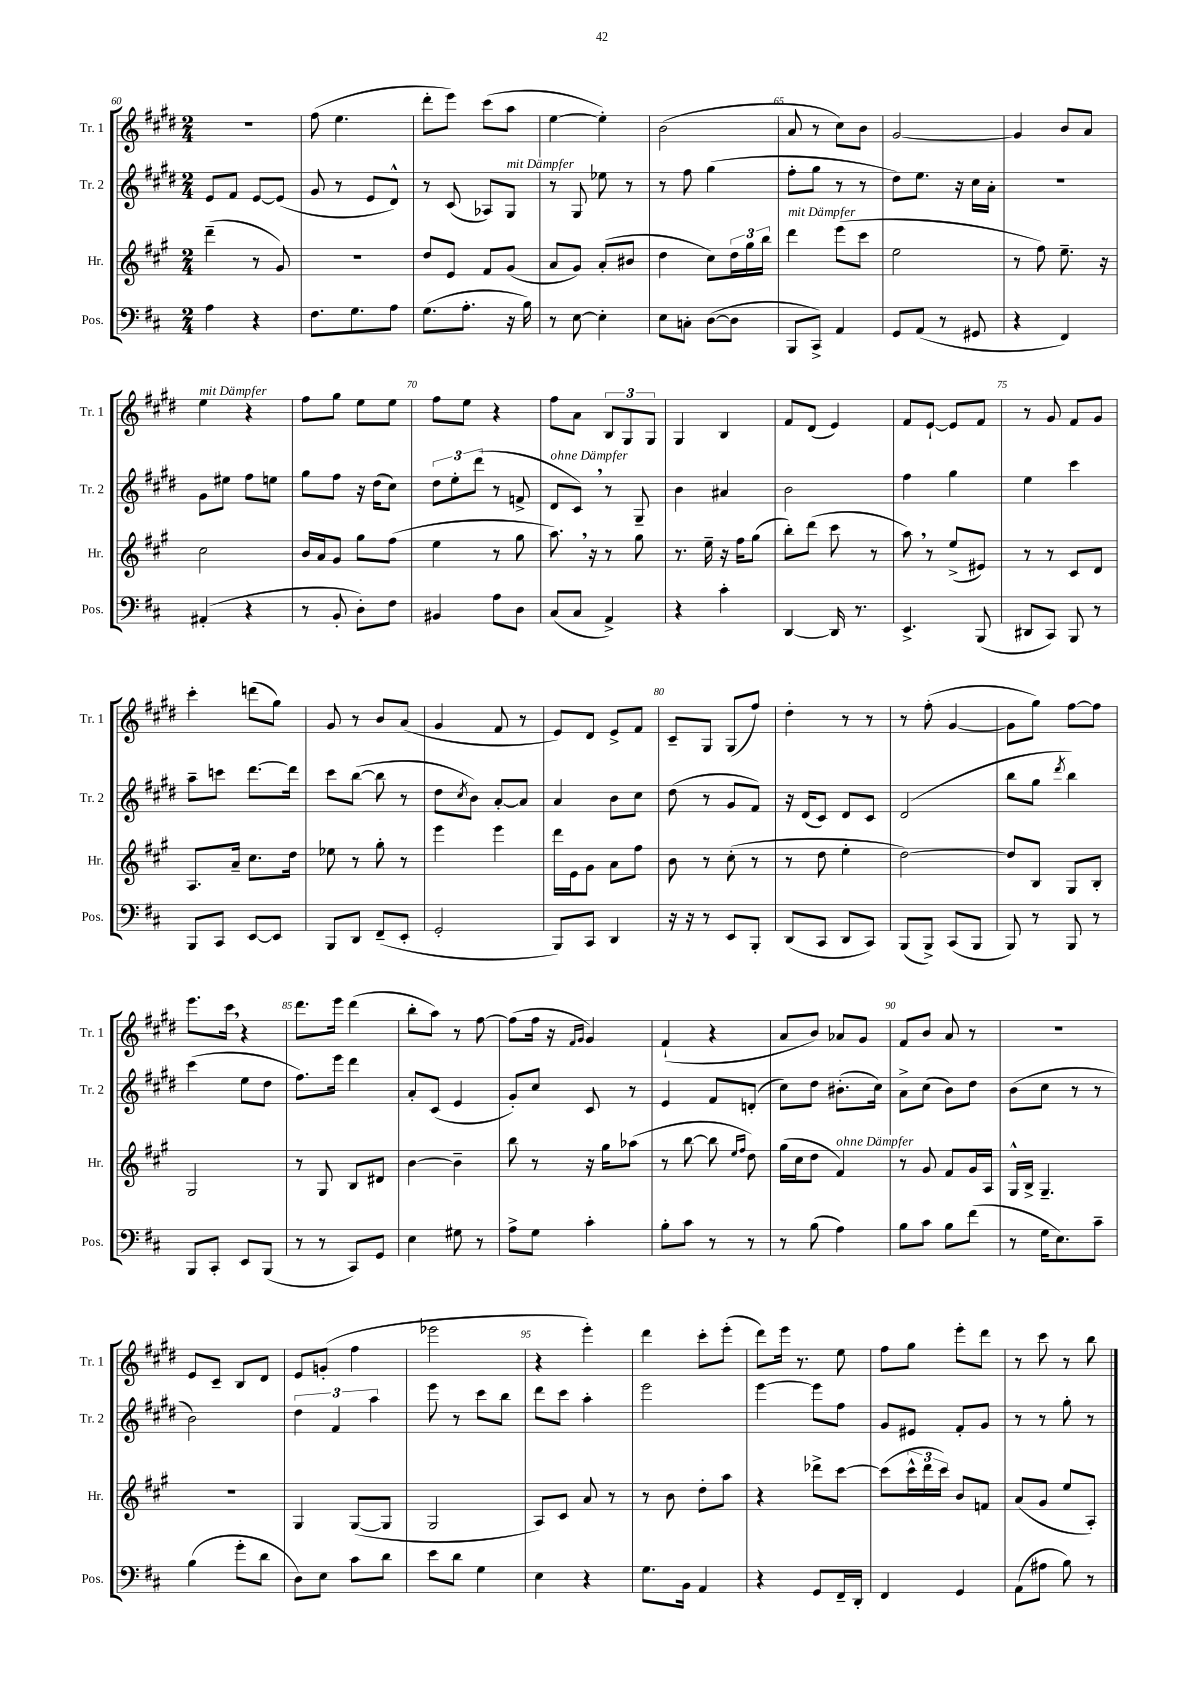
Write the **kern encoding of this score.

**kern	**kern	**kern	**kern
*part4	*part3	*part2	*part1
*staff4	*staff3	*staff2	*staff1
*I"Pos.	*I"Hr.	*I"Tr. 2	*I"Tr. 1
*I'Pos.	*I'Hr.	*I'Tr. 2	*I'Tr. 1
*clefF4	*clefG2	*clefG2	*clefG2
*k[f#c#]	*k[f#c#g#]	*k[f#c#g#d#]	*k[f#c#g#d#]
*M2/4	*M2/4	*M2/4	*M2/4
=60	=60	=60	=60
4A\	(4ddd~\	8e/L	2r
.	.	8f#/J	.
4r	8r	[8e/L	.
.	8g#/)	(8e/J]	.
=61	=61	=61	=61
8.F#\L	2r	8g#/	(8ff#\
.	.	8r	4.ee\
8.G\	.	.	.
.	.	8e/L	.
8A\J	.	8d#^^/J)	.
=62	=62	=62	=62
(8.G\L	8dd/L	8r	8ddd#'\L
.	8e/J	(8c#/	8eee\J)
8.A'\J	.	.	.
.	8f#/L	8A-X/L)	(8ccc#\L
!	!	!LO:TX:a:i:t=mit Dämpfer	!
16r	(8g#/J	8G#/J	8aa\J
16B\)	.	.	.
=63	=63	=63	=63
8r	8a/L	8r	[4ee\
[8E\	8g#/J)	8G#/	.
4E'\]	(8a'/L	8ee-X\	4ee'\])
.	8b#X/J	8r	.
=64	=64	=64	=64
8E\L	4dd\	8r	(2b\
8Cn'\J	.	8ff#\	.
([8D\L	8cc#\L)	(4gg#\	.
8D\J]	24dd\L	.	.
.	24gg#\	.	.
.	24bb\JJ	.	.
=65	=65	=65	=65
!	!LO:TX:a:i:t=mit Dämpfer	!	!
8BBB/L	4ddd\	8ff#'\L	8a/
8CC#^/J)	.	8gg#\J	8r
4AA/	(8eee\L	8r	8cc#\L)
.	8ccc#\J	8r	8b\J
=66	=66	=66	=66
8GG/L	2ee\	8dd#\L)	[2g#/
(8AA/J	.	8.ee\J	.
8r	.	.	.
.	.	16r	.
8GG#X/	.	16cc#\LL	.
.	.	16a'\JJ	.
=67	=67	=67	=67
4r	8r	2r	4g#/]
.	8ff#\)	.	.
4FF#/)	8.ee~\	.	8b/L
.	.	.	8a/J
.	16r	.	.
!!LO:LB:g=z
=68	=68	=68	=68
!	!	!	!LO:TX:a:i:t=mit Dämpfer
(4AA#X'/	2cc#\	8g#\L	4ee\
.	.	8ee#X\J	.
4r	.	8ff#\L	4r
.	.	8een\J	.
=69	=69	=69	=69
8r	16b/LL	8gg#\L	8ff#\L
.	16a/J	.	.
8BB'/	8g#/J	8ff#\J	8gg#\J
8D'\L)	8gg#\L	16r	8ee\L
.	.	(16dd#\KL	.
8F#\J	(8ff#\J	8cc#\J)	8ee\J
=70	=70	=70	=70
4BB#X/	4ee\	12dd#\L	8ff#\L
.	.	12ee'\	.
.	.	.	8ee\J
.	.	(12ddd#\J	.
8A\L	8r	8r	4r
8D\J	8gg#\	8fn^/	.
=71	=71	=71	=71
!	!	!LO:TX:a:i:t=ohne Dämpfer	!
(8C#/L	8.aa,\)	8d#/L	8ff#\L
8C#/J	.	8c#,/J)	8a\J
.	16r	.	.
4AA^/)	8r	8r	12B/L
.	.	.	12G#/
.	8gg#\	8G#~/	.
.	.	.	12G#/J
=72	=72	=72	=72
4r	8.r	4b\	4G#/
.	16ee~\	.	.
4c#'\	16r	4a#X/	4B/
.	16ff#\KL	.	.
.	(8gg#\J	.	.
=73	=73	=73	=73
[4DD/	8bb'\L)	2b\	8f#/L
.	(8ddd\J	.	(8d#/J
16DD/]	8ccc#\	.	4e/)
8.r	.	.	.
.	8r	.	.
=74	=74	=74	=74
4.EE^/	8aa,\)	4ff#\	8f#/L
.	8r	.	[8e`/J
.	(8ee^/L	4gg#\	8e/L]
(8BBB/	8e#X/J)	.	8f#/J
=75	=75	=75	=75
8DD#X/L	8r	4ee\	8r
8CC#/J)	8r	.	8g#/
8BBB/	8c#/L	4ccc#\	8f#/L
8r	8d/J	.	8g#/J
!!LO:LB:g=z
=76	=76	=76	=76
8BBB/L	8.A/L	8aa~\L	4ccc#'\
8CC#/J	.	8cccn\J	.
.	16a~/Jk	.	.
[8EE/L	8.cc#\L	[8.ddd#\L	(8dddn\L
8EE/J]	.	.	8gg#\J)
.	16dd\Jk	16ddd#\Jk]	.
=77	=77	=77	=77
8BBB/L	8ee-X\	8ccc#\L	8g#/
8DD/J	8r	([8bb\J	8r
(8FF#~/L	8gg#'\	8bb\]	8b/L
8EE'/J	8r	8r	(8a/J
=78	=78	=78	=78
2GG'/	4eee\	8dd#\L	4g#/
.	.	8qcc#/	.
.	.	8b\J)	.
.	4eee\	[8a'/L	8f#/
.	.	8a/J]	8r
=79	=79	=79	=79
8BBB/L)	16ddd\LL	4a/	8e/L)
.	16e\J	.	.
8CC#/J	8g#\J	.	8d#/J
4DD/	8a\L	8b\L	8e^/L
.	8ff#\J	8cc#\J	8f#/J
=80	=80	=80	=80
16r	8b\	(8dd#\	8c#~/L
16r	.	.	.
8r	8r	8r	8G#/J
8EE/L	(8cc#'\	8g#/L	(8G#/L
8BBB'/J	8r	8f#/J)	8ff#/J)
=81	=81	=81	=81
(8DD/L	8r	16r	4dd#'\
.	.	(16d#/KL	.
8CC#/J	8dd\	8c#/J)	.
8DD/L	4ee'\	8d#/L	8r
8CC#/J)	.	8c#/J	8r
=82	=82	=82	=82
(8BBB/L	[2dd\)	(2d#/	8r
8BBB^/J)	.	.	(8ff#'\
(8CC#/L	.	.	[4g#/
8BBB/J	.	.	.
=83	=83	=83	=83
8BBB/)	8dd/L]	8bb\L	8g#\L]
8r	8B/J	8gg#\J	8gg#\J)
.	.	8qddd#/	.
8BBB/	8G#/L	4bb\)	[8ff#\L
8r	8B'/J	.	8ff#\J]
!!LO:LB:g=z
=84	=84	=84	=84
8BBB/L	2G#/	(4ccc#\	8.eee\L
8CC#'/J	.	.	.
.	.	.	16ccc#,\Jk
8EE/L	.	8ee\L	4r
(8BBB/J	.	8dd#\J	.
=85	=85	=85	=85
8r	8r	8.ff#\L)	8.ddd#\L
8r	8G#/	.	.
.	.	16eee\Jk	16eee\Jk
8CC#/L)	8B/L	4ddd#\	(4ddd#\
8GG/J	8d#X/J	.	.
=86	=86	=86	=86
4E\	[4b\	8a'/L	8bb'\L
.	.	(8c#/J	8aa\J)
8G#X\	4b~\]	4e/	8r
8r	.	.	[8ff#\
=87	=87	=87	=87
8A^\L	8bb\	8g#'/L)	(8ff#\L]
8G\J	8r	8cc#/J	16ff#\Jk
.	.	.	16r
.	.	.	16qqf#/LL
.	.	.	16qqg#/JJ
4c#'\	16r	8c#/	4g#/)
.	16gg#\KL	.	.
.	(8aa-X\J	8r	.
=88	=88	=88	=88
8B'\L	8r	4e/	(4f#`/
8c#\J	[8bb\	.	.
8r	8bb\]	8f#/L	4r
.	16qqee/LL	.	.
.	16qqff#/JJ	.	.
8r	8dd\)	(8dn'/J	.
=89	=89	=89	=89
8r	(16gg#\LL	8cc#\L)	8a/L
.	16cc#\J	.	.
(8B\	8dd\J	8dd#\J	8b/J)
!	!LO:TX:a:i:t=ohne Dämpfer	!	!
4A\)	4f#/)	(8.b#X'\L	8a-X/L
.	.	.	8g#/J
.	.	16cc#\Jk)	.
=90	=90	=90	=90
8B\L	8r	8a^\L	8f#/L
8c#\J	8g#/	(8cc#\J	8b/J
8B\L	8f#/L	8b\L)	8a/
(8f#\J	16g#/L	8dd#\J	8r
.	16A/JJ	.	.
=91	=91	=91	=91
8r	16G#^^/LL	(8b\L	2r
.	16B^/JJ	.	.
16G\KL	4.G#~/	8cc#\J	.
8.E\)	.	.	.
.	.	8r	.
8c#~\J	.	8r	.
!!LO:LB:g=z
=92	=92	=92	=92
(4B\	2r	2b\)	8e/L
.	.	.	8c#~/J
8g'\L	.	.	8B/L
8d\J	.	.	8d#/J
=93	=93	=93	=93
8D\L)	4G#/	6dd#\	8e/L
8E\J	.	.	(8gn'/J
.	.	6f#/	.
8c#\L	([8G#/L	.	4ff#\
.	.	6aa\	.
8d\J	8G#/J]	.	.
=94	=94	=94	=94
8e\L	2G#/	8eee\	2eee-X\
8d\J	.	8r	.
4G\	.	8ccc#\L	.
.	.	8bb\J	.
=95	=95	=95	=95
4E\	8A/L)	8ddd#\L	4r
.	8c#/J	8ccc#\J	.
4r	8a/	4aa'\	4eee'\)
.	8r	.	.
=96	=96	=96	=96
8.G\L	8r	2eee\	4ddd#\
.	8b\	.	.
16BB\Jk	.	.	.
4AA/	8dd'\L	.	8ccc#'\L
.	8aa\J	.	(8eee'\J
=97	=97	=97	=97
4r	4r	[4eee\	8ddd#\L)
.	.	.	16eee\Jk
.	.	.	8.r
8GG/L	8ddd-X^\L	8eee\L]	.
16FF#~/L	[8ccc#\J	8ff#\J	8ee\
16DD'/JJ	.	.	.
=98	=98	=98	=98
4FF#/	(8ccc#\L]	8g#/L	8ff#\L
.	24ccc#^^\L	8e#X/J	8gg#\J
.	24ddd\	.	.
.	24ccc#\JJ)	.	.
4GG/	8b/L	8f#'/L	8eee'\L
.	8fn/J	8g#/J	8ddd#\J
=99	=99	=99	=99
(8AA\L	(8a/L	8r	8r
8A#X\J	8g#/J	8r	8ccc#\
8B\)	8ee/L	8gg#'\	8r
8r	8A'/J)	8r	8bb\
==	==	==	==
*-	*-	*-	*-
